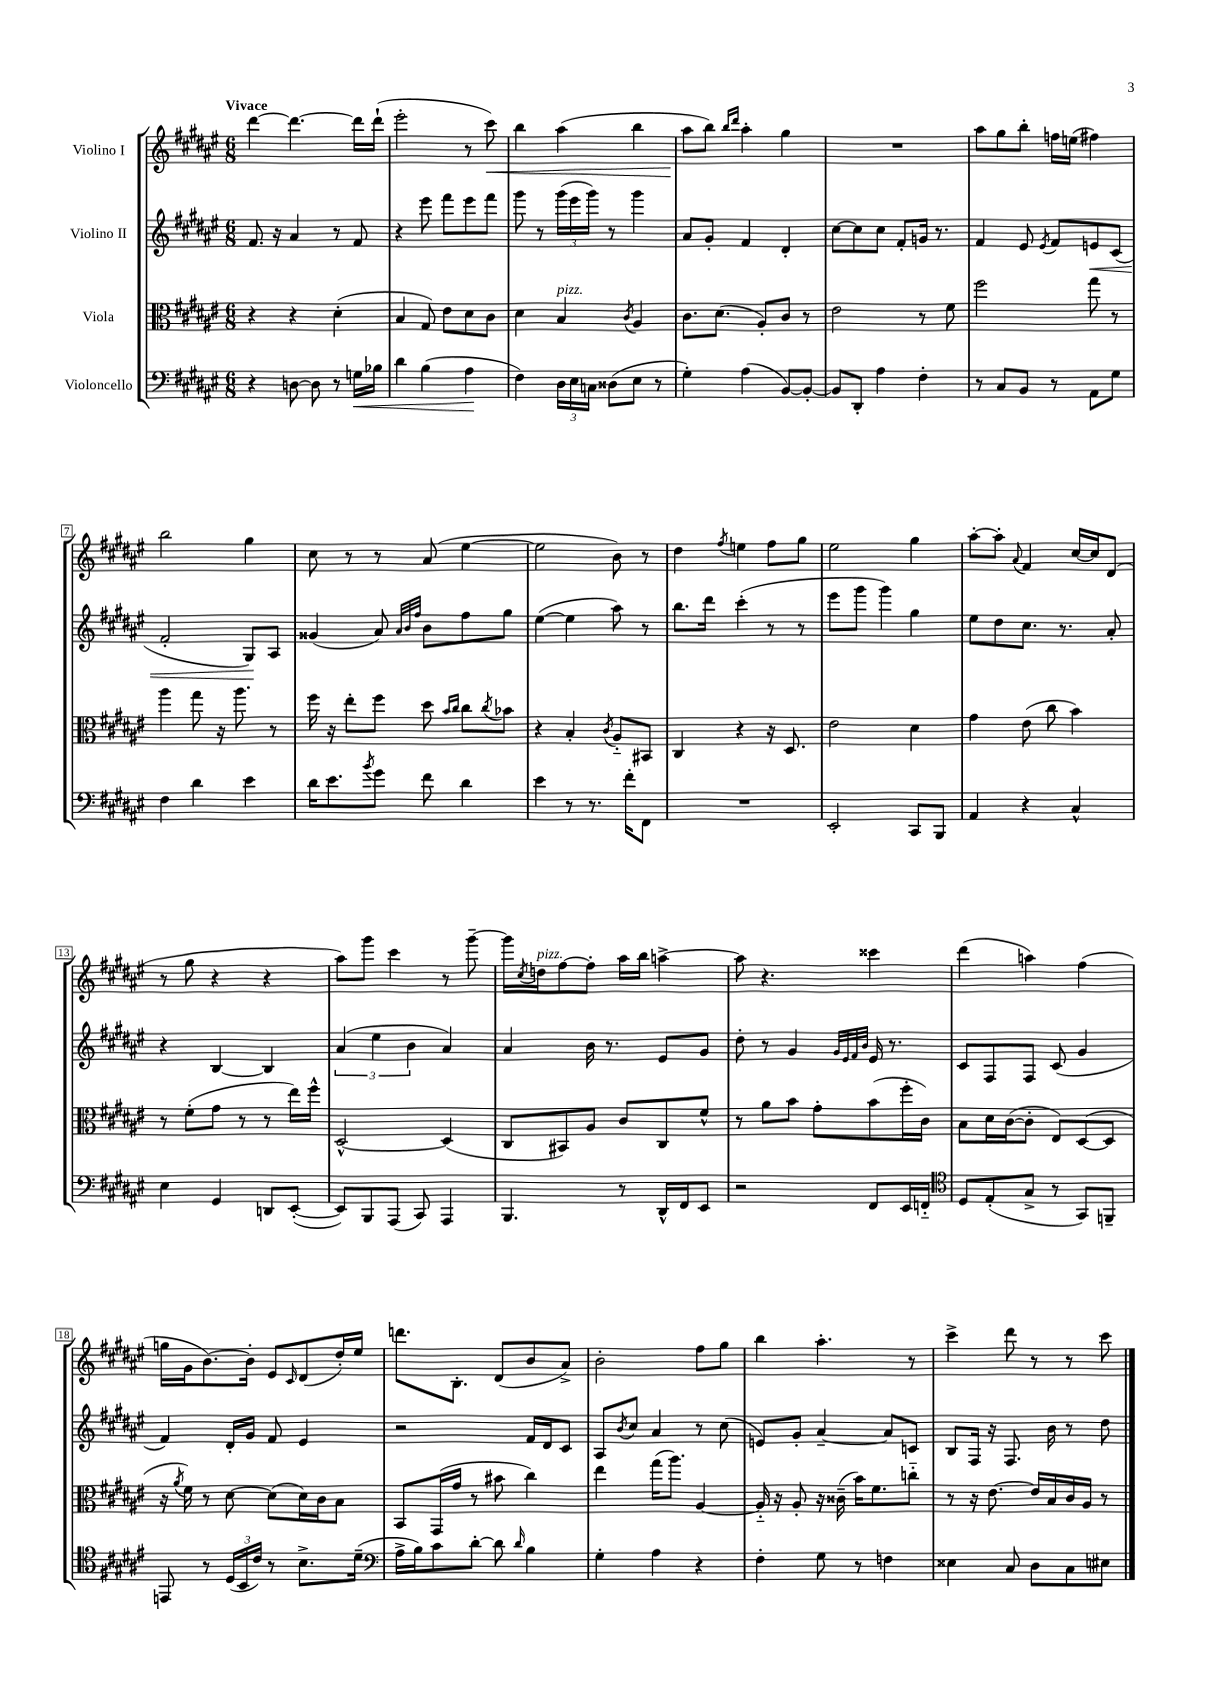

**kern	**dynam	**kern	**kern	**dynam	**kern	**dynam
*part4	*part4	*part3	*part2	*part2	*part1	*part1
*staff4	*staff4	*staff3	*staff2	*staff2	*staff1	*staff1
*I"Violoncello	*	*I"Viola	*I"Violino II	*	*I"Violino I	*
*clefF4	*	*clefC3	*clefG2	*	*clefG2	*
*k[f#c#g#d#a#e#]	*	*k[f#c#g#d#a#e#]	*k[f#c#g#d#a#e#]	*	*k[f#c#g#d#a#e#]	*
*M6/8	*	*M6/8	*M6/8	*	*M6/8	*
=1	=1	=1	=1	=1	=1	=1
!	!	!	!	!	!LO:TX:a:B:t=Vivace	!
4r	.	4r	8.f#/	.	[4ddd#\	.
.	.	.	16r	.	.	.
[8Dn\	.	4r	4a#/	.	4.ddd#\_	.
8D\]	.	.	.	.	.	.
8r	.	(4d#'\	8r	.	.	.
!	!LO:HP:b	!	!	!	!	!
16Gn\LL	<	.	8f#/	.	16ddd#\LL]	.
16B-X\JJ	.	.	.	.	(16ddd#`\JJ	.
=2	=2	=2	=2	=2	=2	=2
4d#\	.	4B/	4r	.	2eee#'\	.
(4B\	.	8G#/)	8eee#\	.	.	.
.	.	8e#\L	8fff#\L	.	.	.
4A#\	.	8d#\	8eee#\	.	8r	.
!	!	!	!	!	!	!LO:HP:b
.	.	8c#\J	8fff#\J	.	8ccc#\)	<
.	[	.	.	.	.	.
=3	=3	=3	=3	=3	=3	=3
4F#\)	.	4d#\	8ggg#\	.	4bb\	.
.	.	.	8r	.	.	.
!	!	!LO:TX:a:i:t=pizz.	!	!	!	!
24D#\LL	.	4B/	(24ggg#\LL	.	(4aa#\	.
24E#\	.	.	24eee#\	.	.	.
24Cn\JJ	.	.	24ggg#\JJ)	.	.	.
(8D##X\L	.	.	8r	.	.	.
.	.	8qc#/	.	.	.	.
8E#\J	.	4A#/	4ggg#\	.	4bb\	.
8r	.	.	.	.	.	.
=4	=4	=4	=4	=4	=4	=4
4G#'\)	.	8.c#\L	8a#/L	.	8aa#\L	.
.	.	.	8g#'/J	.	8bb\J)	[
.	.	(8.d#\J	.	.	.	.
.	.	.	.	.	16qqbb/LL	.
.	.	.	.	.	16qqddd#/JJ	.
(4A#\	.	.	4f#/	.	4aa#'\	.
.	.	8A#'/L)	.	.	.	.
[8BB/L)	.	8c#/J	4d#'/	.	4gg#\	.
8BB'/J_	.	8r	.	.	.	.
=5	=5	=5	=5	=5	=5	=5
8BB/L]	.	2e#\	[8cc#\L	.	2.r	.
8DD#'/J	.	.	8cc#\]	.	.	.
4A#\	.	.	8cc#\J	.	.	.
.	.	.	8f#'/L	.	.	.
4F#'\	.	8r	16gn/Jk	.	.	.
.	.	.	8.r	.	.	.
.	.	8f#\	.	.	.	.
=6	=6	=6	=6	=6	=6	=6
8r	.	2ff#\	4f#/	.	8aa#\L	.
8C#/L	.	.	.	.	8gg#\	.
8BB/J	.	.	8e#/	.	8bb'\J	.
.	.	.	8qe#/	.	.	.
8r	.	.	8f#/L	.	16ffn\LL	.
.	.	.	.	.	(16een\JJ	.
!	!	!	!	!LO:HP:b	!	!
8AA#\L	.	8gg#\	8en/	<	4ff#X\)	.
8G#\J	.	8r	(8c#/J	.	.	.
!!LO:LB:g=z
=7	=7	=7	=7	=7	=7	=7
4F#\	.	4aa#\	2f#'/	.	2bb\	.
4d#\	.	8gg#\	.	.	.	.
.	.	16r	.	.	.	.
.	.	8.aa#\	.	.	.	.
4e#\	.	.	8G#/L)	.	4gg#\	.
.	.	8r	8A#/J	[	.	.
=8	=8	=8	=8	=8	=8	=8
16d#\KL	.	16ff#\	(4g##X/	.	8cc#\	.
8.e#\	.	16r	.	.	.	.
.	.	8ee#'\L	.	.	8r	.
8qb/	.	.	.	.	.	.
8g#\J	.	8ff#\J	8a#/)	.	8r	.
.	.	.	32qqa#/LLL	.	.	.
.	.	.	32qqb/	.	.	.
.	.	.	32qqff#/JJJ	.	.	.
8f#\	.	8dd#\	8b\L	.	(8a#/	.
.	.	16qqb/LL	.	.	.	.
.	.	16qqcc#/JJ	.	.	.	.
4d#\	.	8cc#\L	8ff#\	.	[4ee#\	.
.	.	8qcc#/	.	.	.	.
.	.	8b-X\J	8gg#\J	.	.	.
=9	=9	=9	=9	=9	=9	=9
4e#\	.	4r	([4ee#\	.	2ee#\]	.
8r	.	4B'/	4ee#\]	.	.	.
8.r	.	.	.	.	.	.
.	.	8qc#/	.	.	.	.
.	.	8A#/L	8aa#\)	.	8b\)	.
16f#'\KL	.	.	.	.	.	.
8FF#\J	.	8BB#X/J	8r	.	8r	.
=10	=10	=10	=10	=10	=10	=10
2.r	.	4C#/	8.bb\L	.	4dd#\	.
.	.	.	16ddd#\Jk	.	.	.
.	.	.	.	.	8qff#/	.
.	.	4r	(4ccc#'\	.	4een\	.
.	.	16r	8r	.	8ff#\L	.
.	.	8.D#/	.	.	.	.
.	.	.	8r	.	8gg#\J	.
=11	=11	=11	=11	=11	=11	=11
2EE#'/	.	2e#\	8eee#\L	.	2ee#\	.
.	.	.	8ggg#\J	.	.	.
.	.	.	4ggg#\)	.	.	.
8CC#/L	.	4d#\	4gg#\	.	4gg#\	.
8BBB/J	.	.	.	.	.	.
=12	=12	=12	=12	=12	=12	=12
4AA#/	.	4g#\	8ee#\L	.	[8aa#'\L	.
.	.	.	8dd#\	.	8aa#'\J]	.
.	.	.	.	.	8qqa#/	.
4r	.	(8e#\	8.cc#\J	.	4f#/	.
.	.	8cc#\	.	.	.	.
.	.	.	8.r	.	.	.
4C#^^/	.	4b\)	.	.	[16cc#/LL	.
.	.	.	.	.	16cc#/J]	.
.	.	.	8a#'/	.	(8d#/J	.
!!LO:LB:g=z
=13	=13	=13	=13	=13	=13	=13
4E#\	.	8r	4r	.	8r	.
.	.	(8f#'\L	.	.	8gg#\	.
4GG#/	.	8g#\J	[4B/	.	4r	.
.	.	8r	.	.	.	.
8DDn/L	.	8r	4B/]	.	4r	.
([8EE#'/J	.	16ee#\LL)	.	.	.	.
.	.	16ff#^^\JJ	.	.	.	.
=14	=14	=14	=14	=14	=14	=14
8EE#/L])	.	[2D#^^/	(6a#/	.	8aa#\L)	.
8BBB/	.	.	.	.	8ggg#\J	.
.	.	.	6ee#\	.	.	.
(8AAA#/J	.	.	.	.	4ccc#\	.
.	.	.	6b\	.	.	.
8CC#/)	.	.	.	.	.	.
4AAA#/	.	(4D#/]	4a#/)	.	8r	.
.	.	.	.	.	[8ggg#~\	.
=15	=15	=15	=15	=15	=15	=15
4.BBB/	.	8C#/L	4a#/	.	16ggg#\LL]	.
.	.	.	.	.	8qcc#/	.
!	!	!	!	!	!LO:TX:a:i:t=pizz.	!
.	.	.	.	.	16ddn\J	.
.	.	8BB#X/)	.	.	[8ff#\	.
.	.	8A#/J	16b\	.	8ff#'\J]	.
.	.	.	8.r	.	.	.
8r	.	8c#/L	.	.	16aa#\LL	.
.	.	.	.	.	16bb\JJ	.
16DD#^^/LL	.	8C#/	8e#/L	.	[4aan^\	.
16FF#/J	.	.	.	.	.	.
8EE#/J	.	8f#^^/J	8g#/J	.	.	.
=16	=16	=16	=16	=16	=16	=16
2r	.	8r	8dd#'\	.	8aa\]	.
.	.	8a#\L	8r	.	4.r	.
.	.	8b\J	4g#/	.	.	.
.	.	8g#'\L	.	.	.	.
.	.	.	32qqg#/LLL	.	.	.
.	.	.	32qqe#/	.	.	.
.	.	.	32qqf#/	.	.	.
.	.	.	32qqb/JJJ	.	.	.
8FF#/L	.	(8b\	16e#/	.	4ccc##X\	.
.	.	.	8.r	.	.	.
16EE#/L	.	16ff#'\L	.	.	.	.
16FFn/JJ	.	16c#\JJ)	.	.	.	.
=17	=17	=17	=17	=17	=17	=17
*clefC4	*	*	*	*	*	*
8D#/L	.	8B\L	8c#/L	.	(4ddd#\	.
(8E#'/	.	16d#\L	8F#/	.	.	.
.	.	([16c#\J	.	.	.	.
8G#^/J	.	8c#'\J]	8F#/J	.	4aan\)	.
8r	.	8E#/L)	(8c#/	.	.	.
8GG#/L)	.	([8D#/	4g#/	.	(4ff#\	.
8FFn~/J	.	8D#/J]	.	.	.	.
!!LO:LB:g=z
=18	=18	=18	=18	=18	=18	=18
8EEn/	.	16r	4f#/)	.	16ggn\LL	.
.	.	8qa#/	.	.	.	.
.	.	16f#\)	.	.	16g#\J	.
8r	.	8r	.	.	[8.b\)	.
(24D#/LL	.	[8d#\	16d#'/LL	.	.	.
24BB/	.	.	.	.	.	.
.	.	.	16g#/JJ	.	16b'\Jk]	.
24c#/JJ)	.	.	.	.	.	.
8r	.	(8d#\L]	8f#/	.	8e#/L	.
.	.	.	.	.	16qqc#/	.
8.B^\L	.	16d#\L)	4e#/	.	(8d#/	.
.	.	16c#\J	.	.	.	.
.	.	8B\J	.	.	16dd#'/L)	.
(16d#~\Jk	.	.	.	.	16ee#/JJ	.
=19	=19	=19	=19	=19	=19	=19
*clefF4	*	*	*	*	*	*
16A#^\LL	.	8BB/L	2r	.	8.dddn\L	.
16B\J)	.	.	.	.	.	.
8c#\	.	(16GG#/L	.	.	.	.
.	.	16g#/JJ	.	.	8.B'\J	.
[8d#'\J	.	8r	.	.	.	.
8d#\]	.	8b#X\	.	.	(8d#/L	.
16qqd#/	.	.	.	.	.	.
4B\	.	4cc#\)	16f#/LL	.	8b/	.
.	.	.	16d#/J	.	.	.
.	.	.	8c#/J	.	8a#^/J)	.
=20	=20	=20	=20	=20	=20	=20
4G#'\	.	4ee#\	8A#/L	.	2b'\	.
.	.	.	8qb/	.	.	.
.	.	.	8cc#/J	.	.	.
4A#\	.	(16gg#\KL	4a#/	.	.	.
.	.	8.aa#\J)	.	.	.	.
4r	.	[4A#/	8r	.	8ff#\L	.
.	.	.	(8cc#\	.	8gg#\J	.
=21	=21	=21	=21	=21	=21	=21
4F#'\	.	16A#/]	8en/L)	.	4bb\	.
.	.	16r	.	.	.	.
.	.	8A#'/	8g#'/J	.	.	.
8G#\	.	16r	[4a#~/	.	4.aa#'\	.
.	.	(16c##X~\	.	.	.	.
8r	.	16b\KL)	.	.	.	.
.	.	8.f#\	.	.	.	.
4Fn\	.	.	8a#/L]	.	.	.
.	.	8ccn\J	8cn/J	.	8r	.
=22	=22	=22	=22	=22	=22	=22
4E##X\	.	8r	8B/L	.	4ccc#^\	.
.	.	16r	16F#/Jk	.	.	.
.	.	[8.e#\	16r	.	.	.
8C#/	.	.	8.F#/	.	8ddd#\	.
8D#\L	.	16e#/LL]	.	.	8r	.
.	.	16B/	16b\	.	.	.
8C#\	.	16c#/	8r	.	8r	.
.	.	16A#/JJ	.	.	.	.
8E#X\J	.	8r	8dd#\	.	8ccc#\	.
==	==	==	==	==	==	==
*-	*-	*-	*-	*-	*-	*-
